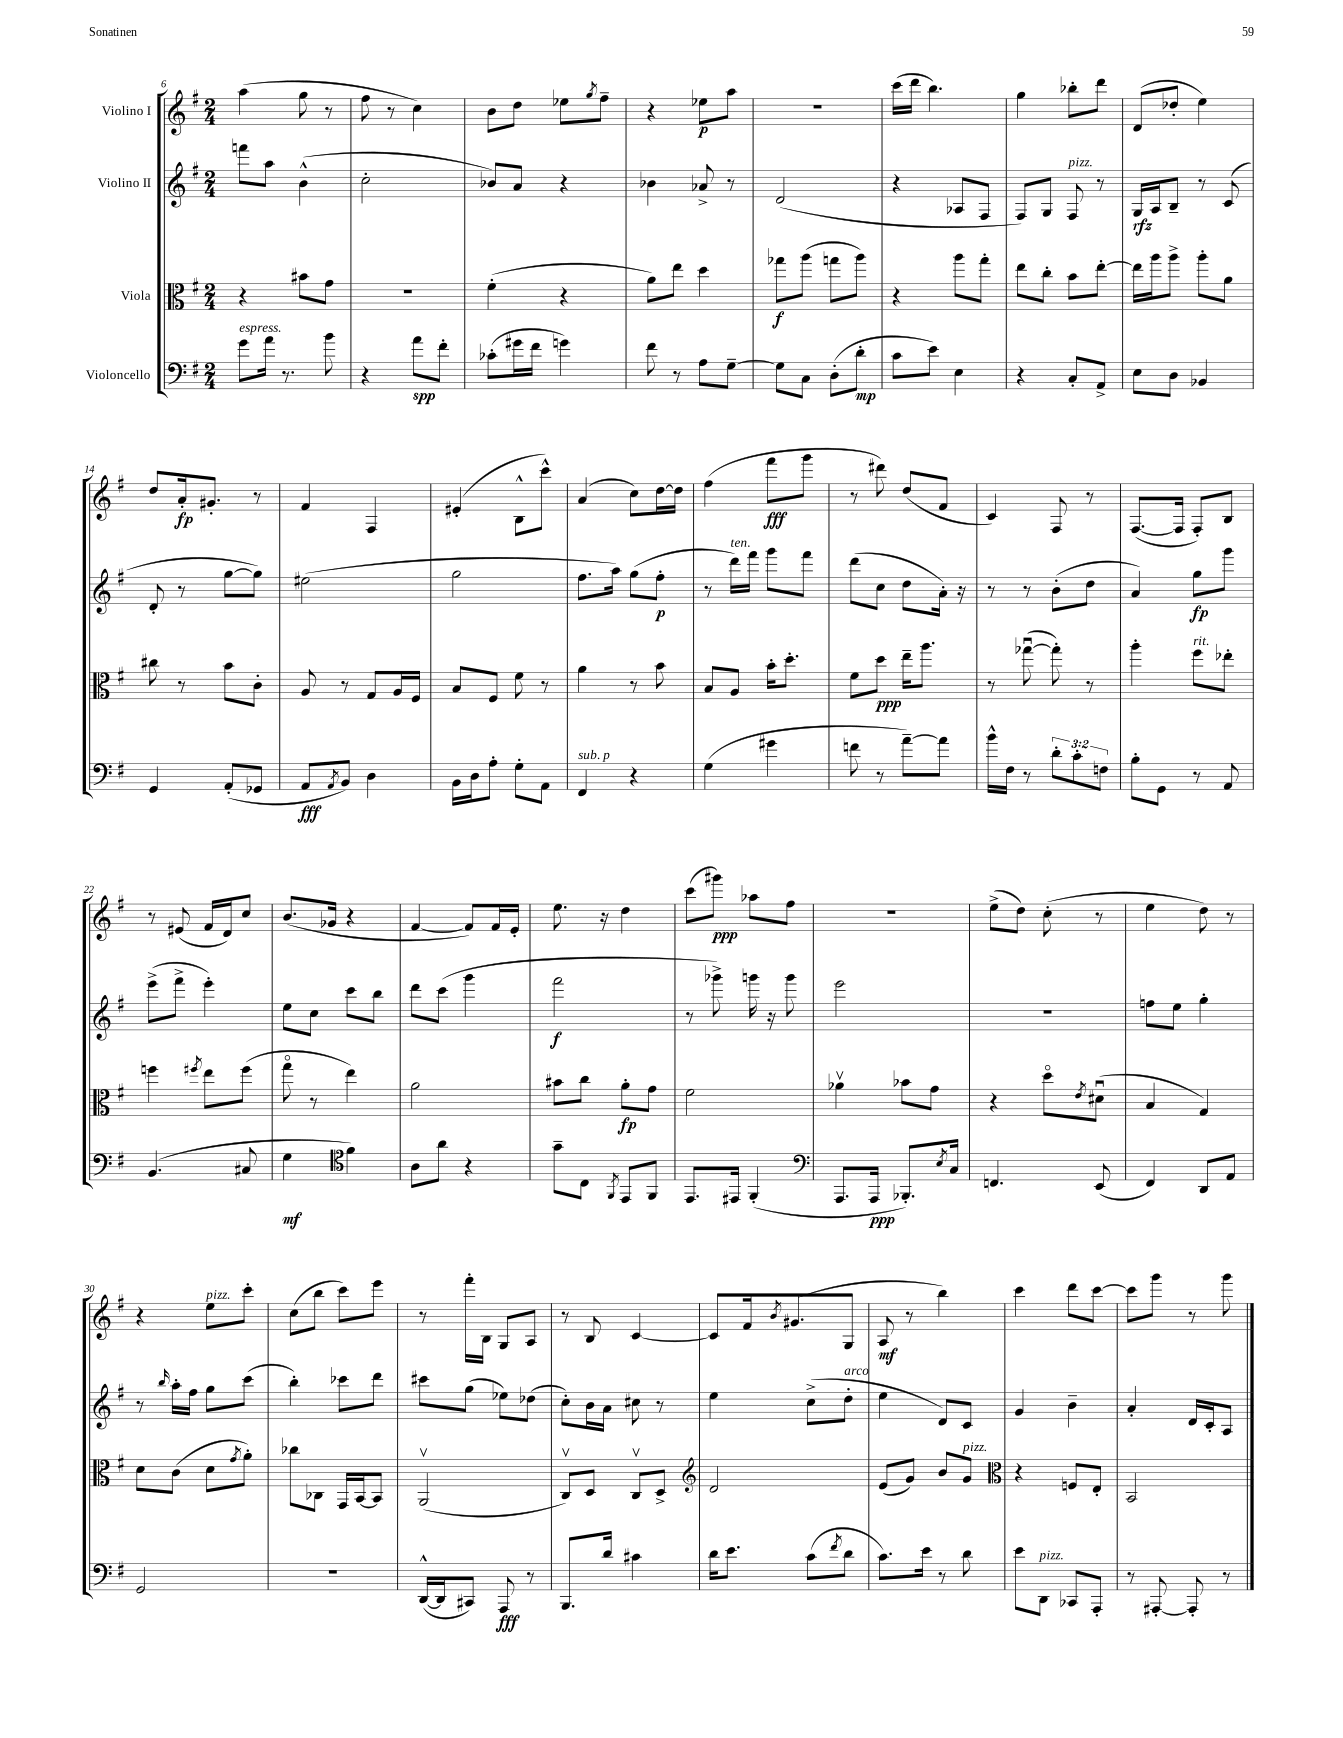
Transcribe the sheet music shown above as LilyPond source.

<<
\new StaffGroup <<
\new Staff = "s0" \with { instrumentName = "Violino I" } {
    \clef treble \key g \major \numericTimeSignature \time 2/4
    a''4( g''8 r8 |
    fis''8 r8 c''4) |
    b'8 d''8 ees''8 \acciaccatura { g''8 } fis''8-- |
    r4 ees''8\p a''8 |
    r2 |
    c'''16( d'''16 b''4.) |
    g''4 bes''8-. d'''8 |
    d'8( des''8-. e''4) |
    d''8 a'16-.\fp gis'8.-. r8 |
    fis'4 fis4 |
    eis'4-.( b8-^ c'''8-^) |
    a'4( c''8) d''16~ d''16 |
    fis''4( fis'''8\fff g'''8 |
    r8 dis'''8) d''8( fis'8 |
    c'4) fis8 r8 |
    fis8.~( fis16 fis8-.) b8 |
    r8 eis'8( fis'16 d'16) c''8 |
    b'8.( ges'16 r4 |
    fis'4~ fis'8) fis'16 e'16-. |
    e''8. r16 d''4 |
    c'''8( gis'''8\ppp) aes''8 fis''8 |
    r2 |
    e''8->( d''8) c''8-.( r8 |
    e''4 d''8) r8 |
    r4 e''8^\markup { \italic "pizz." } c'''8-. |
    c''8( b''8 c'''8) e'''8 |
    r8 fis'''16-. b16 g8 a8 |
    r8 b8 c'4~ |
    c'8 fis'16 \acciaccatura { b'8 } gis'8.( g8 |
    a8\mf r8 b''4) |
    c'''4 d'''8 c'''8~ |
    c'''8 g'''8 r8 g'''8 \bar "|." |
}
\new Staff = "s1" \with { instrumentName = "Violino II" } {
    \clef treble \key g \major \numericTimeSignature \time 2/4
    f'''8 a''8 b'4-^( |
    c''2-. |
    bes'8) a'8 r4 |
    bes'4 aes'8-> r8 |
    d'2( |
    r4 aes8 fis8 |
    fis8) g8 fis8^\markup { \italic "pizz." } r8 |
    g16\rfz a16 b8-- r8 c'8( |
    d'8-. r8 g''8~ g''8) |
    eis''2( |
    g''2 |
    fis''8. a''16) g''8( fis''8-.\p |
    r8 d'''16^\markup { \italic "ten." }) fis'''16 g'''8 fis'''8 |
    d'''8( c''8 d''8 a'16-.) r16 |
    r8 r8 b'8-.( d''8 |
    a'4) g''8\fp g'''8 |
    e'''8->( fis'''8-> e'''4-.) |
    e''8 c''8 c'''8 b''8 |
    d'''8 c'''8( g'''4 |
    fis'''2\f |
    r8 ges'''8->) g'''16 r16 g'''8 |
    e'''2 |
    r2 |
    f''8 e''8 g''4-. |
    r8 \grace { b''16 } a''16-. fis''16 g''8 c'''8( |
    b''4-.) ces'''8 d'''8 |
    cis'''8 g''8( ees''8) des''8( |
    c''8-.) b'16 a'16 cis''8 r8 |
    e''4 c''8->( d''8-.^\markup { \italic "arco" } |
    e''4 d'8) c'8 |
    g'4 b'4-- |
    a'4-. d'16 c'16-. a8 \bar "|." |
}
\new Staff = "s2" \with { instrumentName = "Viola" } {
    \clef alto \key g \major \numericTimeSignature \time 2/4
    r4 bis'8 g'8 |
    R2 |
    fis'4-.( r4 |
    a'8) e''8 d''4 |
    ges''8\f a''8( g''8 a''8) |
    r4 a''8 g''8-. |
    e''8 c''8-. b'8 e''8~-. |
    e''16 a''16 a''8-> a''8-. a'8 |
    cis''8 r8 b'8 c'8-. |
    a8 r8 g8 a16 fis16 |
    b8 fis8 fis'8 r8 |
    a'4 r8 b'8 |
    b8 a8 b'16-. d''8.-. |
    fis'8 d''8\ppp e''16-- a''8. |
    r8 ges''8~\downbow( ges''8-.) r8 |
    a''4-. fis''8^\markup { \italic "rit." } ees''8-. |
    f''4 \acciaccatura { fis''8 } e''8 fis''8( |
    g''8\flageolet r8 e''4) |
    a'2 |
    bis'8 c''8 a'8-.\fp g'8 |
    fis'2 |
    aes'4\upbow bes'8 g'8 |
    r4 d''8\flageolet \acciaccatura { e'8 } dis'8\downbow( |
    b4 g4) |
    d'8 c'8( d'8 \acciaccatura { g'8 } a'8-.) |
    ces''8 ces8 g,16 b,16~ b,8 |
    a,2\upbow( |
    c8\upbow) d8 c8\upbow d8-> |
    \clef treble d'2 |
    e'8( g'8) b'8 g'8^\markup { \italic "pizz." } |
    \clef alto r4 f8 e8-. |
    b,2 \bar "|." |
}
\new Staff = "s3" \with { instrumentName = "Violoncello" } {
    \clef bass \key g \major \numericTimeSignature \time 2/4 \override Staff.TupletNumber.text = #tuplet-number::calc-fraction-text
    g'8^\markup { \italic "espress." } a'16 r8. b'8 |
    r4 a'8\spp fis'8-. |
    ces'8-.( gis'16 fis'16 g'4) |
    fis'8 r8 a8 g8~-- |
    g8 c8 d8-.( d'8-.\mp |
    c'8 e'8) e4 |
    r4 c8-. a,8-> |
    e8 d8 bes,4 |
    g,4 a,8-.( ges,8 |
    a,8\fff \acciaccatura { a,8 } b,8) d4 |
    b,16 d16 a8-. g8-. a,8 |
    fis,4^\markup { \italic "sub. p" } r4 |
    g4( gis'4 |
    f'8 r8 a'8~--) a'8 |
    b'16-^ fis16 r8 \tuplet 3/2 { d'8-. c'8-. f8 } |
    b8-. g,8 r8 a,8 |
    b,4.( cis8 |
    g4\mf \clef tenor fis'4) |
    a8 a'8 r4 |
    g'8-- c8 \acciaccatura { fis,8 } e,8 fis,8 |
    e,8. eis,16 fis,4-.( |
    \clef bass a,,8. a,,16\ppp bes,,8.-.) \acciaccatura { e8 } c16 |
    f,4. e,8( |
    fis,4) d,8 a,8 |
    g,2 |
    r2 |
    d,16~-^( d,16 cis,8) a,,8\fff r8 |
    b,,8. d'16 cis'4 |
    d'16 e'8. c'8( \acciaccatura { fis'8 } d'8 |
    c'8.) e'16 r8 d'8 |
    e'8 d,8^\markup { \italic "pizz." } ces,8 a,,8-. |
    r8 ais,,8~-. ais,,8-. r8 \bar "|." |
}
>>
>>
\layout { \context { \Score currentBarNumber = #6 } }
